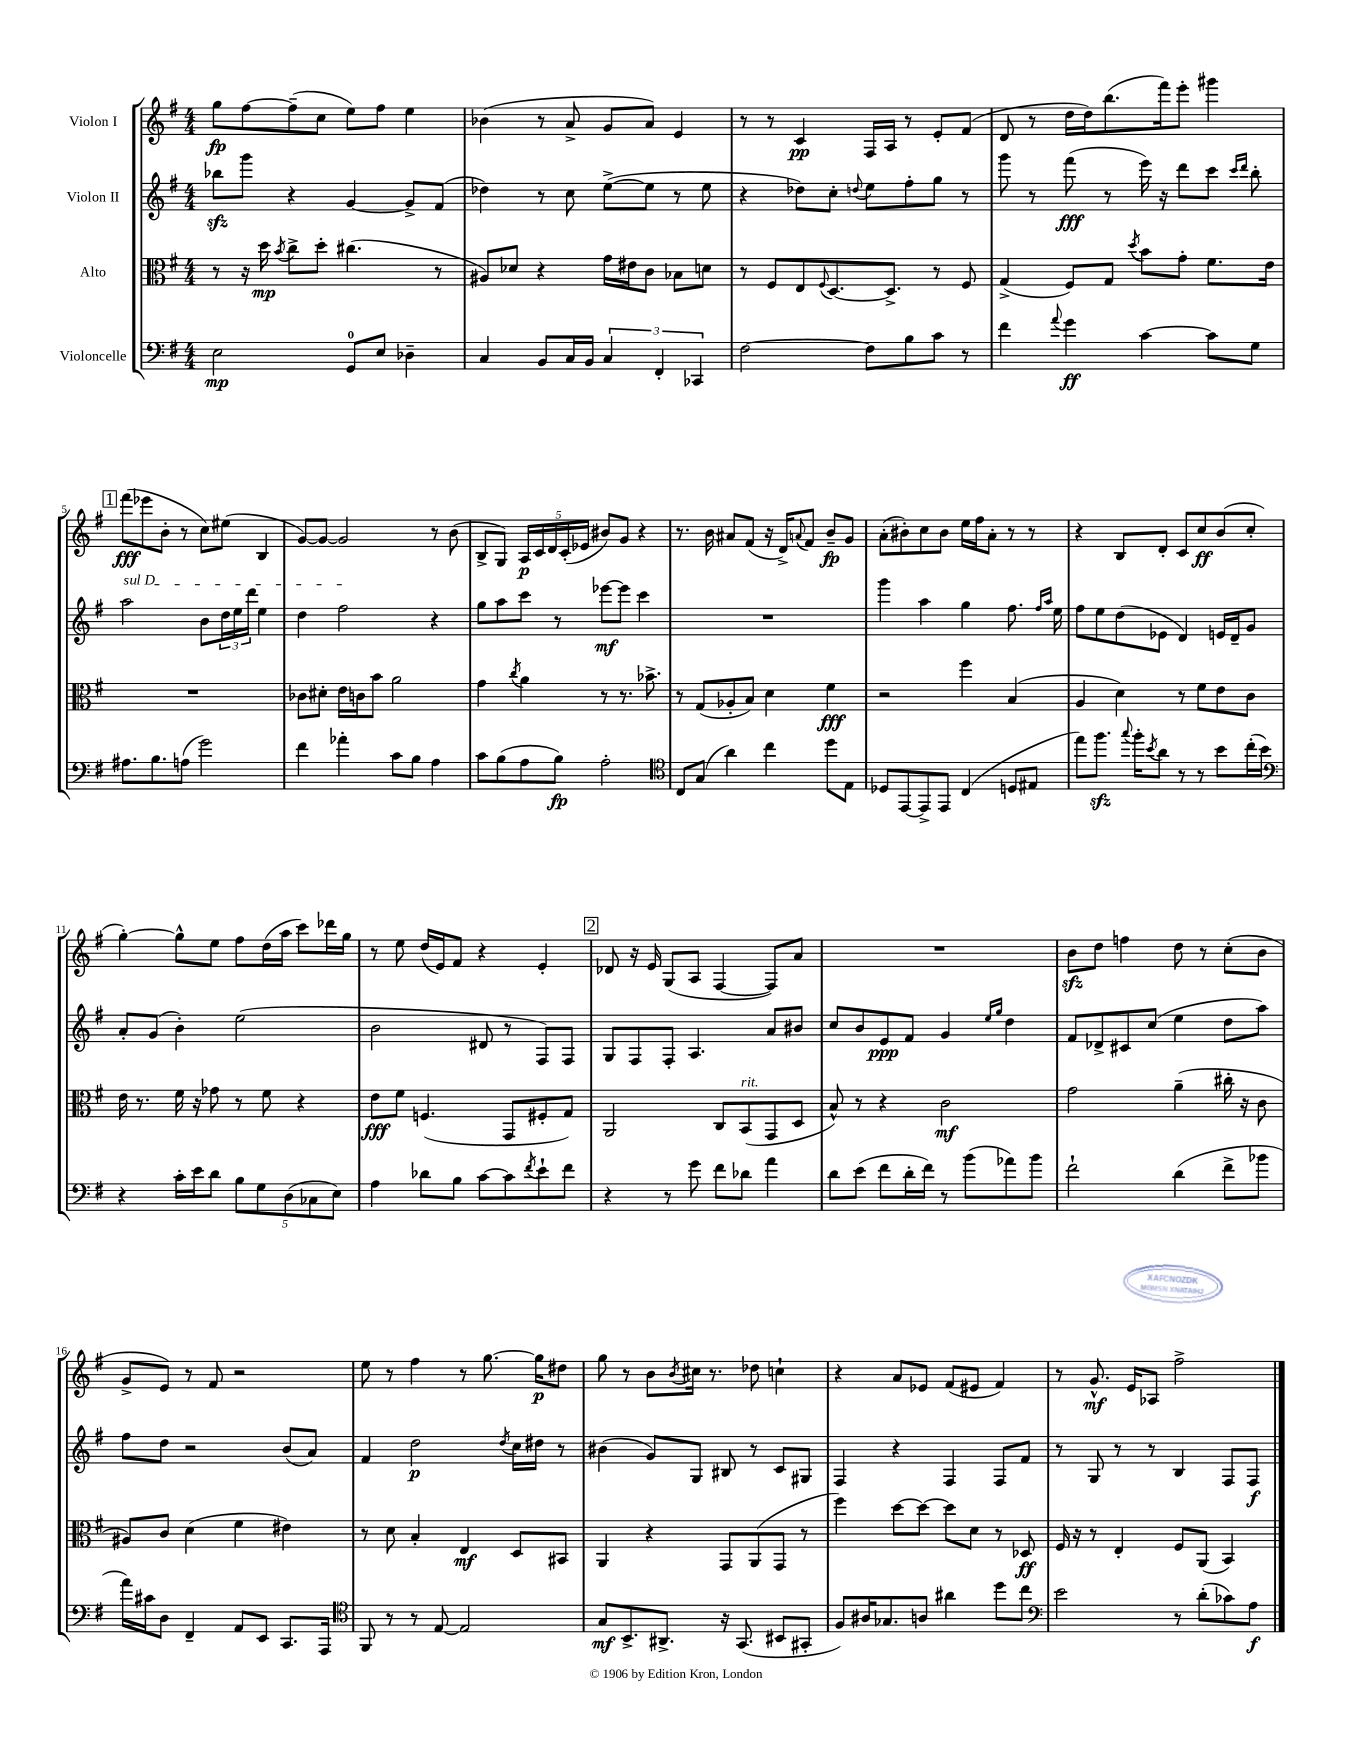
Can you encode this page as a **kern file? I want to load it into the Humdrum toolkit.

**kern	**kern	**kern	**kern
*staff4	*staff3	*staff2	*staff1
*clefF4	*clefC3	*clefG2	*clefG2
*k[f#]	*k[f#]	*k[f#]	*k[f#]
*M4/4	*M4/4	*M4/4	*M4/4
2E	8r	8bb-	8gg
.	16r	8ggg	[8ff#
.	16dd	.	.
.	8qb	.	.
.	8cc^	4r	(8ff#~]
.	8dd'	.	8cc
8GG	(4.cc#	[4g	8ee)
8E	.	.	8ff#
4D-~	.	8g^]	4ee
.	8r	(8f#	.
=	=	=	=
4C	8A#)	4dd-)	(4b-
.	8d-	.	.
8BB	4r	8r	8r
16C	.	8cc	8a^
16BB	.	.	.
6C	16g	([8ee^	8g
.	16e#	.	.
.	8c	8ee]	8a)
6FF#'	.	.	.
.	8B-	8r	4e
6CC-	.	.	.
.	8d	8ee	.
=	=	=	=
[2F#	8r	4r	8r
.	8F#	.	8r
.	8E	8dd-)	4c
.	8qqF#	.	.
.	[8.D	8cc'	.
.	.	8qqdd	.
8F#]	.	8ee	16F#
.	8.D^]	.	16A
8B	.	8ff#'	8r
8c	8r	8gg	8e'
8r	8F#	8r	(8f#
=	=	=	=
4f#	(4G^	8ggg	8d
.	.	8r	8r
8qqa	.	.	.
4g	8F#)	(8fff#	16dd
.	.	.	16dd)
.	8G	8r	(8.bb
.	8qdd	.	.
[4c	8b	16eee)	.
.	.	16r	16fff#)
.	8g'	8ddd	8eee'
8c]	8.f#	8ccc	4ggg#
.	.	16qqccc	.
.	.	16qqddd	.
8G	.	8bb'	.
.	16e	.	.
=	=	=	=
8.A#	1r	2aa	(8fff#
.	.	.	8eee-
8.B	.	.	.
.	.	.	8b'
(8A	.	.	8r
2g)	.	8b	8cc)
.	.	24dd	(8ee#
.	.	24ee	.
.	.	24ddd	.
.	.	4ee	4B
=	=	=	=
4f#	8c-	4dd	[8g)
.	8d#'	.	8g_
4a-'	16e	2ff#	2g]
.	16c	.	.
.	8b	.	.
8c	2a	.	.
8B	.	.	.
4A	.	4r	8r
.	.	.	(8b
=	=	=	=
8c	4g	8gg	8B^
(8B	.	8aa	8G)
.	8qcc	.	.
8A	4a	8ccc	20A
.	.	.	20c
.	.	.	20d
8B)	.	8r	.
.	.	.	(20c'
.	.	.	20e-
2A'	8r	[8eee-	8b#)
.	8.r	8eee-]	8g
.	.	4ccc	4r
.	8.b-^	.	.
=	=	=	=
*clefC4	*	*	*
8C	8r	1r	8.r
(8G	(8G	.	.
.	.	.	16b
4a)	8A-'	.	8a#
.	8B)	.	(8f#
4cc	4d	.	16r
.	.	.	16d^)
.	.	.	8qqa
.	.	.	8f#
8dd	4f#	.	8b~
8E	.	.	8g
=	=	=	=
8D-	2r	4ggg	(8a'
[8EE	.	.	8b#')
8EE^]	.	4aa	8cc
8EE	.	.	8b#
(4C	4ff#	4gg	16ee
.	.	.	16ff#
.	.	.	8a'
8D	(4B	8.ff#	8r
8E#	.	.	8r
.	.	16qqff#	.
.	.	16qqaa	.
.	.	16ee	.
=	=	=	=
8ee)	4A	8ff#	4r
8.ff#	.	8ee	.
.	4d)	(8dd	8B
8qqgg	.	.	.
16ff#'	.	.	.
8qb	.	.	.
8a	.	8e-	8d'
8r	8r	4d)	8c
8r	8f#	.	8cc
8b	8e	16e	(8b
.	.	16d~	.
(16cc'	8c	8g	8cc'
16b)	.	.	.
=	=	=	=
*clefF4	*	*	*
4r	16e	8a'	[4gg')
.	8.r	.	.
.	.	(8g	.
16c'	16f#	4b')	8gg^^]
16e	16r	.	.
8d	8g-	.	8ee
10B	8r	(2ee	8ff#
10G	.	.	.
.	8f#	.	(16dd
.	.	.	16aa
(10D	.	.	.
.	4r	.	8ccc)
10C-	.	.	.
.	.	.	16ddd-
10E)	.	.	.
.	.	.	16gg
=	=	=	=
4A	8e	2b	8r
.	8f#	.	8ee
8d-	(4.F	.	(16dd
.	.	.	16e)
8B	.	.	8f#
[8c	.	8d#	4r
8c]	8GG	8r	.
8qf#	.	.	.
8e`	8F#'	8F#)	4e'
8f#	8G)	8F#	.
=	=	=	=
4r	2AA	8G	8d-
.	.	8F#	16r
.	.	.	16e
8r	.	8F#'	(8G
8g	.	4.A	8A
8f#	8C	.	[4F#
8d-	(8BB	.	.
4a	8GG	8a	8F#])
.	8D	8b#	8a
=	=	=	=
8d	8B^^)	8cc	1r
(8e	8r	8b	.
8f#	4r	8e	.
16d'	.	8f#	.
16f#)	.	.	.
8r	2c	4g	.
(8b	.	.	.
.	.	16qqee	.
.	.	16qqgg	.
8a-)	.	4dd	.
8b	.	.	.
=	=	=	=
2f#`	2g	8f#	8b
.	.	8d-^	8dd
.	.	8c#	4ff
.	.	(8cc	.
(4d	(4a~	4ee	8dd
.	.	.	8r
8f#^	16cc#'	8dd	(8cc'
.	16r	.	.
8b-	8c	8aa)	8b
=	=	=	=
16a)	8A#)	8ff#	8g^
16c#	.	.	.
8D	8c	8dd	8e)
4FF#~	(4d	2r	8r
.	.	.	8f#
8AA	4f#	.	2r
8EE	.	.	.
8.CC	4e#)	(8b	.
.	.	8a)	.
16AAA	.	.	.
=	=	=	=
*clefC4	*	*	*
8FF#	8r	4f#	8ee
8r	8d	.	8r
8r	4B'	2dd	4ff#
[8E	.	.	.
2E]	4E	.	8r
.	.	.	[8.gg
.	.	8qdd	.
.	8D	16cc	.
.	.	16dd#	16gg]
.	8BB#	8r	8dd#
=	=	=	=
8G	4AA	(4b#	8gg
8.BB^	.	.	8r
.	4r	8g)	8b
8.AA#^	.	.	.
.	.	.	8qb
.	.	8G	16cc#
.	.	.	8.r
16r	8GG	8B#	.
(8.GG	.	.	.
.	(8AA	8r	8dd-
8BB#	8GG	8c	4cc`
8GG#'	8r	8G#	.
=	=	=	=
8F#)	4ff#)	4F#	4r
16A#	.	.	.
8.G-	.	.	.
.	[8dd	4r	8a
8A	8dd_	.	8e-
4a#	8dd]	4F#	(8f#
.	8d	.	8e#
8dd	8r	8F#	4f#)
8cc	8D-	8f#	.
=	=	=	=
*clefF4	*	*	*
2e	16F#	8r	8r
.	16r	.	.
.	8r	8G	8.g^^
.	4E'	8r	.
.	.	.	16e
.	.	8r	8A-
8r	8F#	4B	2ff#^
(8d'	(8AA	.	.
8c-)	4BB)	8F#	.
8A	.	8F#	.
==	==	==	==
*-	*-	*-	*-
